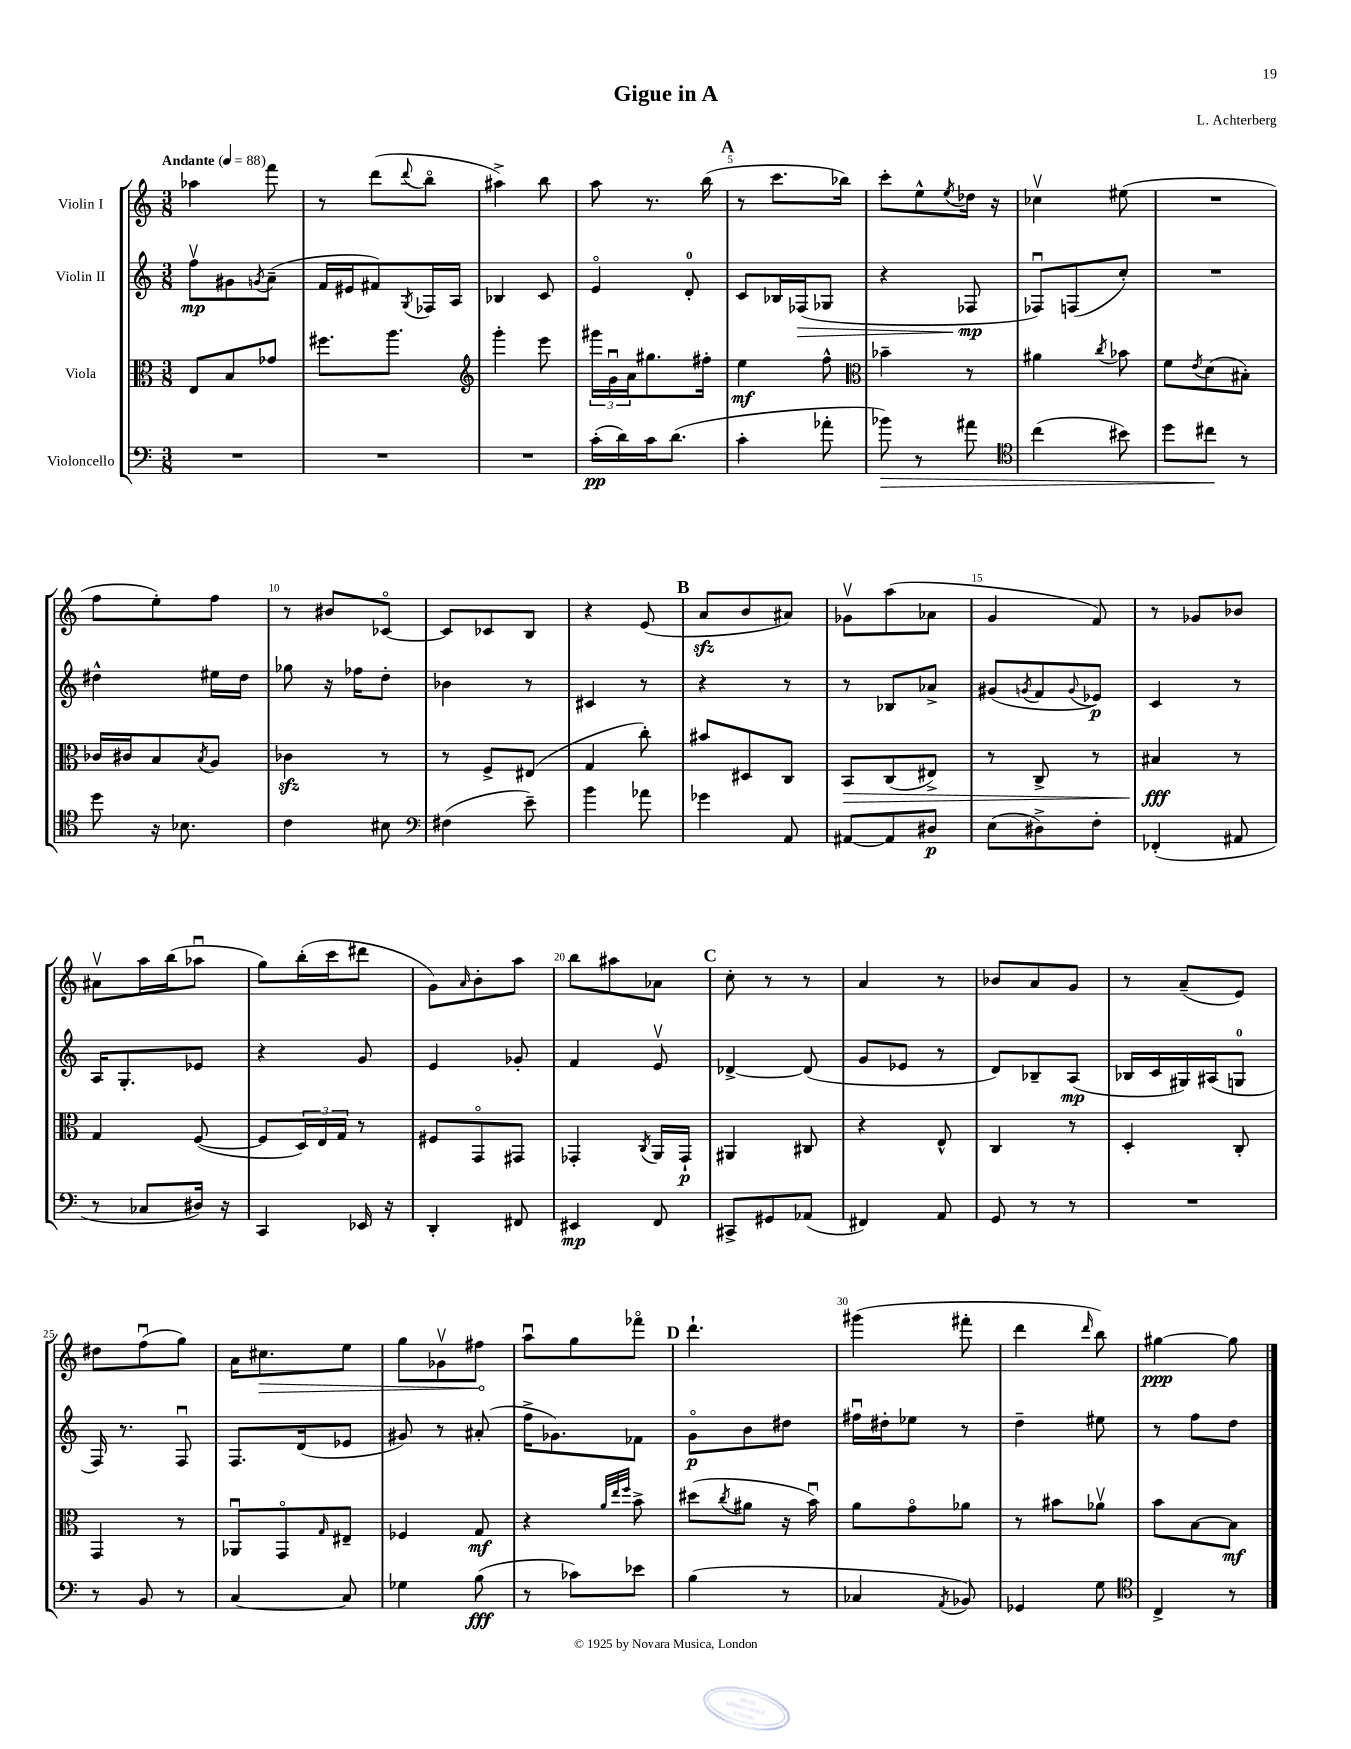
\header { title = "Gigue in A" composer = "L. Achterberg" }
<<
\new StaffGroup <<
\new Staff = "s0" \with { instrumentName = "Violin I" } {
    \clef treble \key c \major \numericTimeSignature \time 3/8 \tempo "Andante" 4 = 88
    aes''4 f'''8 |
    r8 d'''8( \appoggiatura { d'''8 } b''8\flageolet |
    ais''4->) b''8 |
    a''8 r8. b''16( |
    \mark \markup { \bold "A" } r8 c'''8. bes''16) |
    c'''8-. e''8-^ \acciaccatura { e''8 } des''16 r16 |
    ces''4\upbow eis''8( |
    R4. |
    f''8 e''8-.) f''8 |
    r8 bis'8 ces'8~\flageolet |
    ces'8 ces'8 b8 |
    r4 e'8( |
    \mark \markup { \bold "B" } a'8\sfz b'8 ais'8) |
    ges'8\upbow a''8( aes'8 |
    g'4 f'8) |
    r8 ges'8 bes'8 |
    ais'8\upbow a''16 b''16( aes''8\downbow |
    g''8) b''16-.( c'''16 dis'''8 |
    g'8) \grace { a'16 } b'8-. a''8 |
    b''8 ais''8 aes'8 |
    \mark \markup { \bold "C" } c''8-. r8 r8 |
    a'4 r8 |
    bes'8 a'8 g'8 |
    r8 a'8--( e'8) |
    dis''8 f''8\downbow( g''8) |
    a'16 \once \override Hairpin.circled-tip = ##t cis''8.\> e''8 |
    g''8 ges'8\upbow fis''8\! |
    a''8\downbow g''8 fes'''8\flageolet |
    \mark \markup { \bold "D" } d'''4.-! |
    gis'''4( fis'''8-. |
    d'''4 \grace { d'''16 } b''8) |
    gis''4~\ppp gis''8 \bar "|." |
}
\new Staff = "s1" \with { instrumentName = "Violin II" } {
    \clef treble \key c \major \numericTimeSignature \time 3/8
    f''8\upbow\mp gis'8 \acciaccatura { g'8 } a'8--( |
    f'16 eis'16 fis'8) \acciaccatura { g8 } fes16 a16 |
    bes4 c'8 |
    e'4\flageolet d'8-0-. |
    \mark \markup { \bold "A" } c'8 bes16 fes16\>( ges8 |
    r4 fes8\mp\! |
    fes8\downbow) f8( c''8-.) |
    R4. |
    dis''4-^ eis''16 dis''16 |
    ges''8 r16 fes''16 d''8-. |
    bes'4 r8 |
    cis'4 r8 |
    \mark \markup { \bold "B" } r4 r8 |
    r8 bes8 aes'8-> |
    gis'8( \acciaccatura { g'8 } f'8 \appoggiatura { g'8 } ees'8\p) |
    c'4 r8 |
    a16 g8.-. ees'8 |
    r4 g'8 |
    e'4 ges'8-. |
    f'4 e'8\upbow |
    \mark \markup { \bold "C" } des'4~-> des'8( |
    g'8 ees'8 r8 |
    d'8) bes8-- a8\mp( |
    bes16 c'16 gis16) ais16( g8-0 |
    f16) r8. f8\downbow |
    f8. d'16( ees'8 |
    gis'8) r8 ais'8-.( |
    f''16-> ges'8.) fes'8 |
    \mark \markup { \bold "D" } g'8\flageolet\p b'8 dis''8 |
    fis''16\downbow dis''16-. ees''8 r8 |
    d''4-- eis''8 |
    r8 f''8 d''8 \bar "|." |
}
\new Staff = "s2" \with { instrumentName = "Viola" } {
    \clef alto \key c \major \numericTimeSignature \time 3/8
    e8 b8 ges'8 |
    fis''8. a''8. |
    \clef treble g'''4-. e'''8 |
    \tuplet 3/2 { gis'''16 g'16\downbow a'16 } gis''8. fis''16-. |
    \mark \markup { \bold "A" } e''4\mf f''8-^ |
    \clef alto bes'4-- r8 |
    ais'4 \acciaccatura { c''8 } bes'8 |
    f'8 \acciaccatura { e'8 } d'8( bis8-.) |
    ces'16 cis'16 b8 \acciaccatura { b8 } a8 |
    ces'4\sfz r8 |
    r8 f8-> eis8( |
    g4 c''8-.) |
    \mark \markup { \bold "B" } bis'8 dis8 c8 |
    b,8\> c8( eis8->) |
    r8 c8-> r8 |
    bis4\fff\! r8 |
    g4 f8~( |
    f8 \tuplet 3/2 { d16) e16 g16 } r8 |
    fis8 g,8\flageolet gis,8 |
    ges,4-. \acciaccatura { c8 } a,16 ges,16-!\p |
    \mark \markup { \bold "C" } ais,4 cis8 |
    r4 e8-^ |
    c4 r8 |
    d4-. c8-. |
    g,4 r8 |
    aes,8\downbow g,8\flageolet \grace { g16 } eis8-- |
    fes4 g8\mf |
    r4 \grace { a'32 e''32 f''32 } b'8-> |
    \mark \markup { \bold "D" } dis''8( \acciaccatura { c''8 } ais'8 r16 b'16\downbow) |
    a'8 g'8\flageolet aes'8 |
    r8 bis'8 aes'8\upbow |
    b'8 b8~ b8\mf \bar "|." |
}
\new Staff = "s3" \with { instrumentName = "Violoncello" } {
    \clef bass \key c \major \numericTimeSignature \time 3/8
    R4. |
    R4. |
    R4. |
    c'16-.\pp( d'16) c'16 d'8.( |
    \mark \markup { \bold "A" } c'4-. aes'8-. |
    bes'8\>) r8 ais'8 |
    \clef tenor c''4( bis'8) |
    d''8 cis''8\! r8 |
    d''8 r16 bes8. |
    c'4 bis8 |
    \clef bass fis4( e'8--) |
    b'4 aes'8 |
    \mark \markup { \bold "B" } ges'4 a,8 |
    ais,8~ ais,8 dis8\p |
    e8( dis8->) f8-. |
    fes,4-.( ais,8 |
    r8 ces8 dis16) r16 |
    c,4 ees,16 r16 |
    d,4-. fis,8 |
    eis,4\mp f,8 |
    \mark \markup { \bold "C" } cis,8-> gis,8 aes,8( |
    fis,4) a,8 |
    g,8 r8 r8 |
    R4. |
    r8 b,8 r8 |
    c4~ c8 |
    ges4 b8\fff( |
    r8 ces'8) ees'8 |
    \mark \markup { \bold "D" } b4( r8 |
    ces4 \acciaccatura { a,8 } bes,8) |
    ges,4 g8 |
    \clef tenor c4-> r8 \bar "|." |
}
>>
>>
\layout { \context { \Score \override BarNumber.break-visibility = ##(#f #t #t) barNumberVisibility = #(every-nth-bar-number-visible 5) } }
